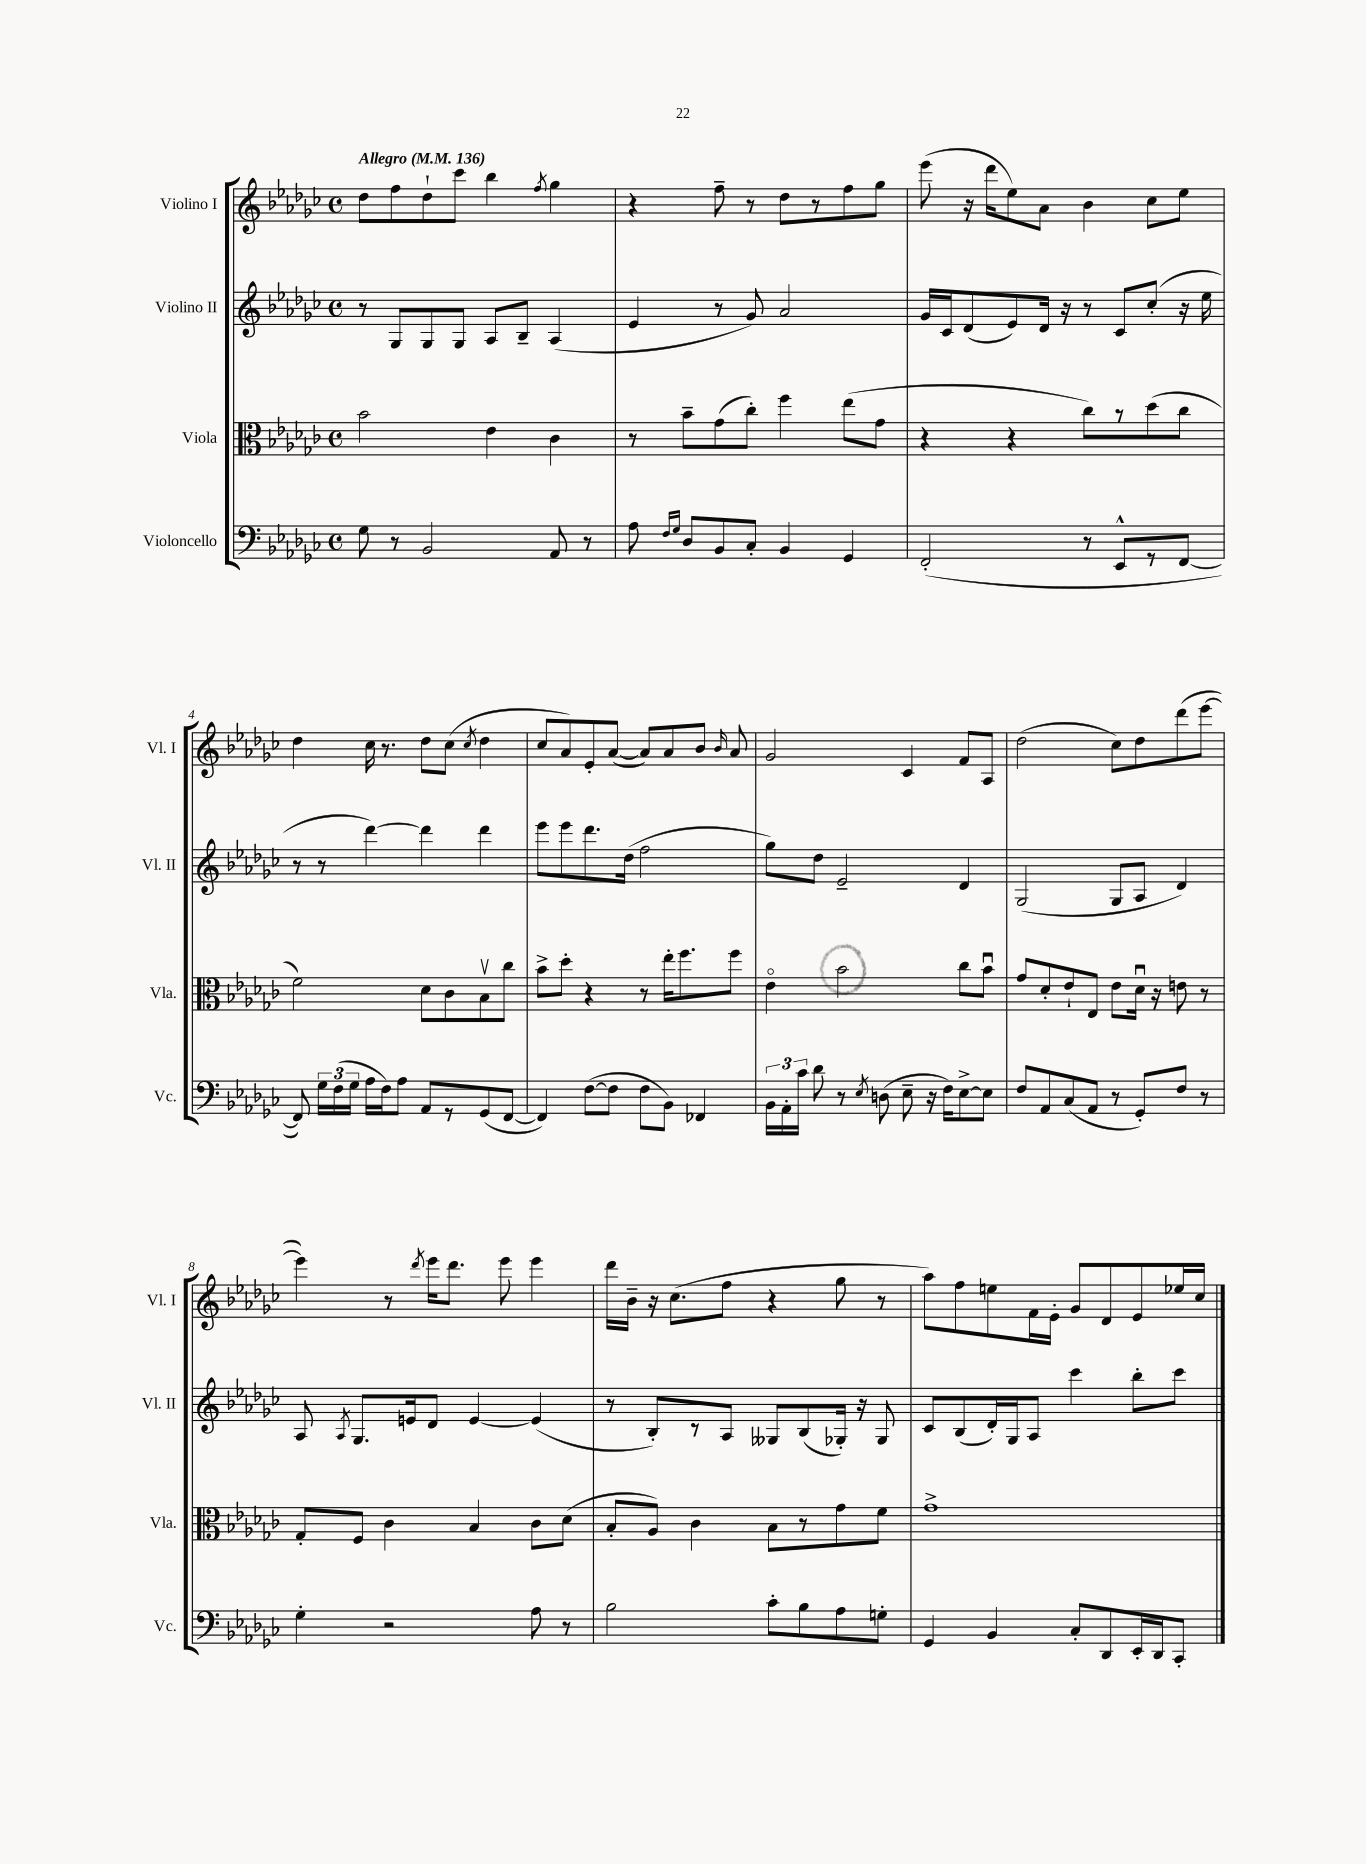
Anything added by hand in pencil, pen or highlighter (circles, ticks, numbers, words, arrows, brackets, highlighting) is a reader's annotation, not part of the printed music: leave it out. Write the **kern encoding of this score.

**kern	**kern	**kern	**kern
*staff4	*staff3	*staff2	*staff1
*clefF4	*clefC3	*clefG2	*clefG2
*k[b-e-a-d-g-c-]	*k[b-e-a-d-g-c-]	*k[b-e-a-d-g-c-]	*k[b-e-a-d-g-c-]
*M4/4	*M4/4	*M4/4	*M4/4
*met(c)	*met(c)	*met(c)	*met(c)
*MM136	*MM136	*MM136	*MM136
8G-\	2b-\	8r	8dd-\L
8r	.	8G-/L	8ff\
2BB-/	.	8G-/	8dd-`\
.	.	8G-/J	8ccc-\J
.	4e-\	8A-/L	4bb-\
.	.	8B-~/J	.
.	.	.	8qff/
8AA-/	4c-\	(4A-/	4gg-\
8r	.	.	.
=	=	=	=
8A-\	8r	4e-/	4r
16qqF/LL	.	.	.
16qqG-/JJ	.	.	.
8D-/L	8b-~\L	.	.
8BB-/	(8g-\	8r	8ff~\
8C-'/J	8cc-'\J)	8g-/)	8r
4BB-/	4ff\	2a-/	8dd-\L
.	.	.	8r
4GG-/	(8ee-\L	.	8ff\
.	8g-\J	.	8gg-\J
=	=	=	=
(2FF'/	4r	16g-/LL	(8eee-\
.	.	16c-/J	.
.	.	(8d-/	16r
.	.	.	16ddd-\LK
.	4r	8e-/)	8ee-\)
.	.	16d-/Jk	8a-\J
.	.	16r	.
8r	8cc-\L)	8r	4b-\
8EE-^^/L	8r	8c-/L	.
8r	(8dd-\	(8cc-'/J	8cc-\L
[8FF/J	8cc-\J	16r	8ee-\J
.	.	16ee-\	.
=	=	=	=
8FF/])	2f\)	8r	4dd-\
24G-\LL	.	8r	.
(24F\	.	.	.
24G-\JJ	.	.	.
16A-\LL	.	[4ddd-\)	16cc-\
16F\J)	.	.	8.r
8A-\J	.	.	.
8AA-/L	8d-\L	4ddd-\]	8dd-\L
8r	8c-\	.	(8cc-\J
.	.	.	8qcc-/
(8GG-/	8B-v\	4ddd-\	4dd-\
[8FF/J	8cc-\J	.	.
=	=	=	=
4FF/])	8b-^\L	8eee-\L	8cc-/L
.	8dd-'\J	8eee-\	8a-/)
([8F\L	4r	8.ddd-\	8e-'/
8F\]J	.	.	([8a-/J
.	.	(16dd-\Jk	.
8F\L	8r	2ff\	8a-/]L)
8BB-\J)	16ee-'\LK	.	8a-/
.	8.ff\	.	.
4FF-/	.	.	8b-/J
.	.	.	16qqb-/
.	8ff\J	.	8a-/
=	=	=	=
24BB-\LL	4e-o\	8gg-\L)	2g-/
24AA-'\	.	.	.
24c-\JJ	.	.	.
8d-\	.	8dd-\J	.
8r	2b-\	2e-~/	.
8qE-/	.	.	.
(8D\	.	.	.
8E-~\	.	.	4c-/
16r	.	.	.
16F\LK)	.	.	.
[8E-^\	8cc-\L	4d-/	8f/L
8E-\]J	8b-u\J	.	8A-/J
=	=	=	=
8F/L	8g-/L	(2G-/	(2dd-\
8AA-/	8d-'/	.	.
(8C-/	8e-`/	.	.
8AA-/J	8E-/J	.	.
8r	8e-\L	8G-/L	8cc-\L)
8GG-'/L)	16d-u\Jk	8A-/J	8dd-\
.	16r	.	.
8F/J	8e\	4d-/)	(8ddd-\
8r	8r	.	[8eee-\J
=	=	=	=
4G-'\	8G-'/L	8A-/	4eee-\])
.	.	8qA-/	.
.	8F/J	8.G-/L	.
2r	4c-\	.	8r
.	.	16e/k	.
.	.	.	8qddd-/
.	.	8d-/J	16eee-\LK
.	.	.	8.ddd-\J
.	4B-/	[4e/	.
.	.	.	8eee-\
8A-\	8c-\L	(4e/]	4eee-\
8r	(8d-\J	.	.
=	=	=	=
2B-\	8B-'/L	8r	16ddd-\LL
.	.	.	16b-~\JJ
.	8A-/J)	8B-'/L)	16r
.	.	.	(8.cc-\L
.	4c-\	8r	.
.	.	8A-/J	8ff\J
8c-'\L	8B-\L	8G--/L	4r
8B-\	8r	(8B-/	.
8A-\	8g-\	16G-'/Jk)	8gg-\
.	.	16r	.
8G'\J	8f\J	8G-/	8r
=	=	=	=
4GG-/	1g-^	8c-/L	8aa-\L)
.	.	(8B-/	8ff\
4BB-/	.	16d-'/L)	8ee\
.	.	16G-/J	.
.	.	8A-/J	16f\L
.	.	.	16e-'\JJ
8C-'/L	.	4ccc-\	8g-/L
8DD-/	.	.	8d-/
16EE-'/L	.	8bb-'\L	8e-/
16DD-/J	.	.	.
8CC-'/J	.	8ccc-\J	16ee-/L
.	.	.	16cc-/JJ
==	==	==	==
*-	*-	*-	*-
